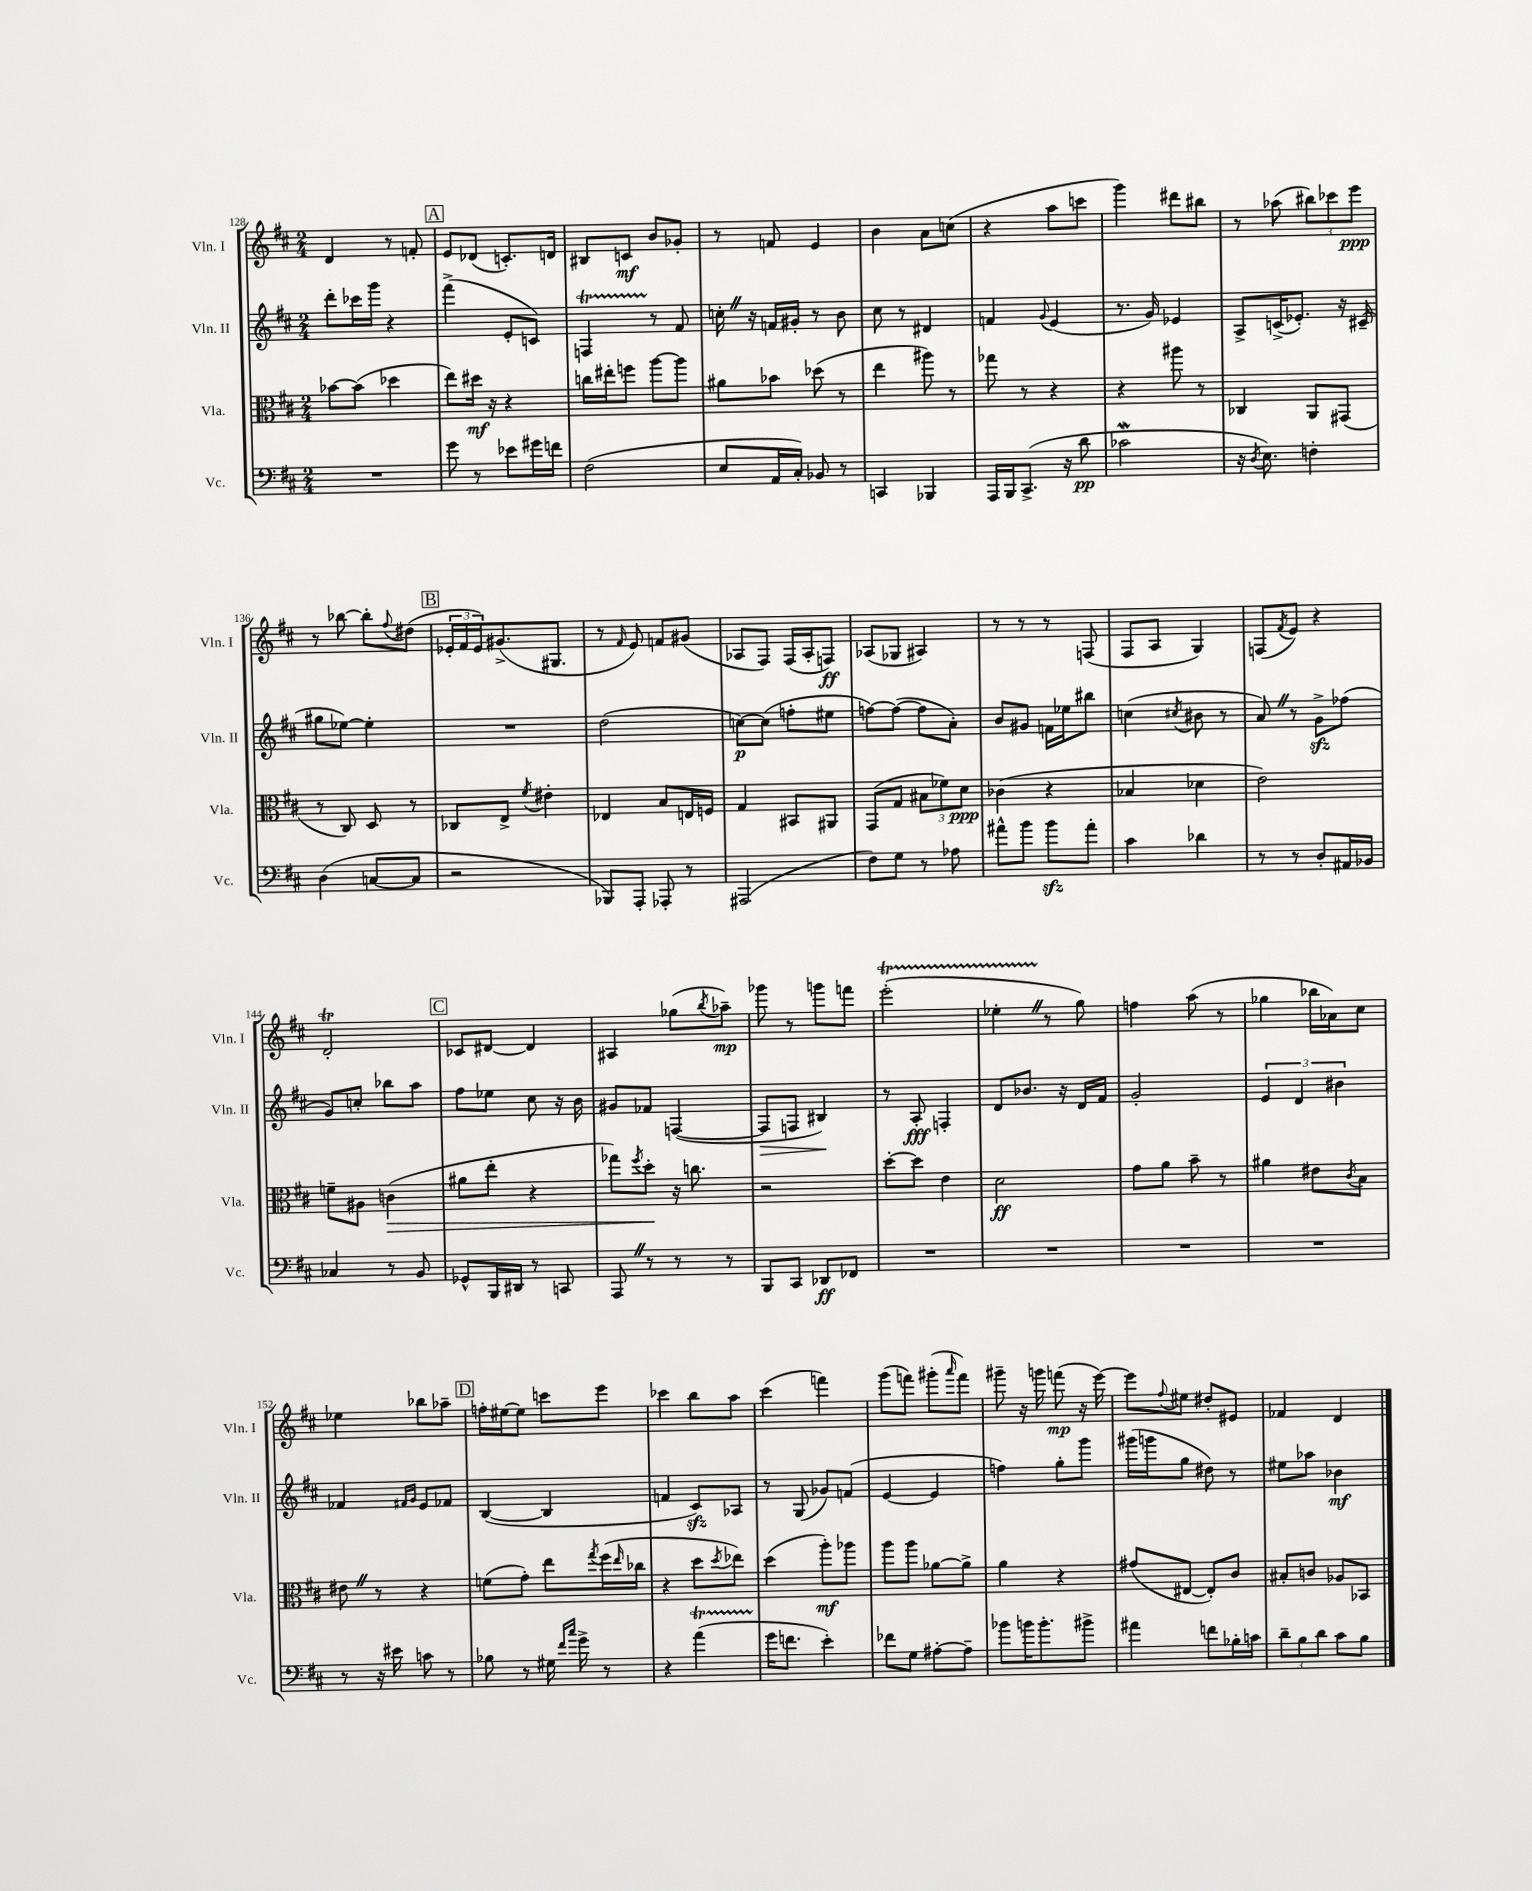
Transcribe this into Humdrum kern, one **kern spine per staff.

**kern	**kern	**kern	**kern
*staff4	*staff3	*staff2	*staff1
*clefF4	*clefC3	*clefG2	*clefG2
*k[f#c#]	*k[f#c#]	*k[f#c#]	*k[f#c#]
*M2/4	*M2/4	*M2/4	*M2/4
2r	[8b-\L	8ddd'\L	4d/
.	(8b-\]J	16ccc-\L	.
.	.	16ggg\JJ	.
.	4dd-\	4r	8r
.	.	.	8f'/
=	=	=	=
8g\	8ee\L)	(4fff#^\	8e/L
8r	16dd#\Jk	.	(8d-/J
.	16r	.	.
8e-\L	4r	8e'/L	8.c'/L)
16g#\L	.	8c/J)	.
16f\JJ	.	.	16d/Jk
=	=	=	=
(2F#\	16cc\LL	4F/	8B#/L
.	16ee#'\J	.	.
.	8ff\J	.	8c/J
.	[8aa\L	8r	8b/L
.	8aa\]J	8f#/	8g-'/J
=	=	=	=
8E/L	8a#\L	16cc'\	8r
.	.	16r	.
16AA/L	8b-\J	16f/LL	8f/
16C#'/JJ)	.	16g#'/JJ	.
8BB-/	(8dd-\	8r	4e/
8r	8r	8b\	.
=	=	=	=
4CC/	4ee\	8cc#\	4b\
.	.	8r	.
4BBB-/	8aa#\)	4d#/	8a\L
.	8r	.	(8cc\J
=	=	=	=
16AAA/LL	8gg-\	4f/	4r
16BBB/J	.	.	.
(8.CC#^/J	8r	.	.
.	.	8qqg/	.
.	4r	(4e/	8aa\L
16r	.	.	.
8d\	.	.	8ccc\J
=	=	=	=
2c-\	4r	8.r	4ggg\)
.	.	16g/)	.
.	8aa#\	4e-/	8ddd#\L
.	8r	.	8bb#\J
=	=	=	=
16r	4C-/	8A^/L	8r
8qD/	.	.	.
8.E\)	.	.	.
.	.	(16c^/K	(8aa-\
.	.	8.e-'/J)	.
4F'\	8AA/L	.	12bb#\L)
.	.	.	12ccc-\
.	(8GG#/J	16r	.
.	.	.	12eee\J
.	.	(16c#~/	.
=	=	=	=
(4D\	8r	8gg#\L	8r
.	8C#/)	[8ee-\J)	[8bb-\
[8C/L	8D/	4ee-'\]	8bb-'\]L
.	.	.	8qqff#/
8C/]J	8r	.	(8dd#\J
=	=	=	=
2r	8C-/L	2r	24e-'/LL
.	.	.	24f#/
.	.	.	24e-/J)
.	8E^/J	.	(8.g#^/
.	8qf#/	.	.
.	4e#'\	.	.
.	.	.	8.G#/J
=	=	=	=
8BBB-/L)	4E-/	(2dd\	8r
.	.	.	16qqf#/
8AAA'/J	.	.	8e/)
8AAA-'/	8B/L	.	8f/L
8r	16E/L	.	(8g#/J
.	16F/JJ	.	.
=	=	=	=
(2AAA#/	4G/	[8cc\L)	8A-/L
.	.	(8cc\]J	8F#/J)
.	8BB#/L	8ff'\L	(16F#/LL
.	.	.	16A-'/J
.	8AA#/J	8ee#\J	8F/J)
=	=	=	=
8F#\L)	(8GG/L	[8ff\L)	(8A-/L
8G\J	8G/J	(8ff\_J	8G-/J
8r	12B#\L	8ff\]L	4A#/)
.	12f-\)	.	.
8A-\	.	8a'\J)	.
.	12d\J	.	.
=	=	=	=
8a#^^\L	(4c-\	8b/L	8r
8b\J	.	8g#/J	8r
8b\L	4r	16f\LL	8r
.	.	16ee-\J	.
8a#'\J	.	8bb#\J	(8F/
=	=	=	=
4c#\	4B-/	(4cc\	8F#/L
.	.	.	8A/J
.	.	8qcc#/	.
4d-\	4d-\	8b#\	4G/)
.	.	8r	.
=	=	=	=
8r	2e\)	8a/)	(8F/L
.	.	.	8qf#/
8r	.	8r	8e/J)
8D'/L	.	8g^\L	4r
16AA#/L	.	(8ff-\J	.
16BB-/JJ	.	.	.
=	=	=	=
4C-/	8f~\L	8g/L)	2d'/
.	8A#\J	8cc'/J	.
8r	(4c\	8bb-\L	.
8BB/	.	8aa\J	.
=	=	=	=
8GG-^^/L	8a#\L	8ff#\L	8c-/L
16BBB/L	8ee'\J	8ee-\J	[8d#/J
16DD#/JJ	.	.	.
8r	4r	8cc#\	4d#/]
8CC/	.	16r	.
.	.	16b\	.
=	=	=	=
8AAA/	8gg-\L)	8g#/L	4A#/
.	8qff#/	.	.
8r	8dd'\J	8f-/J	.
8r	16r	([4F/	(8gg-\L
.	8.cc\	.	.
.	.	.	8qbb/
8r	.	.	8aa-~\J)
=	=	=	=
8BBB/L	2r	8F/]L	8ggg-\
8CC#/J	.	8F/J	8r
8DD-/L	.	4B#/)	8ggg\L
8FF-/J	.	.	8fff\J
=	=	=	=
2r	[8dd'\L	8r	(2eee'\
.	8dd\]J	8A'/	.
.	4e\	4F'/	.
=	=	=	=
2r	2d\	8d/L	4ee-'\
.	.	8.b-/J	.
.	.	.	8r
.	.	16r	.
.	.	16d/LL	8gg\)
.	.	16f#/JJ	.
=	=	=	=
2r	8g\L	2g'/	4ff\
.	8a\J	.	.
.	8b~\	.	(8aa\
.	8r	.	8r
=	=	=	=
2r	4a#\	6e/	4gg-\
.	.	6d/	.
.	8e#\L	.	16bb-\LL
.	.	.	16a-\J)
.	.	6b#\	.
.	8qc#/	.	.
.	8B\J	.	8cc#\J
=	=	=	=
8r	8e#\	4f-/	4ee-\
16r	8r	.	.
16e#\	.	.	.
.	.	16qqf#/LL	.
.	.	16qqg/JJ	.
8c\	4r	8e/L	8bb-\L
8r	.	8f-/J	8aa-~\J
=	=	=	=
8B-\	(8f\L	([4B/	16ff'\LL
.	.	.	[16ee#\J
8r	8g'\J)	.	8ee#\]J
16G#\	8ee\L	4B/]	8ccc\L
16qqf#/LL	.	.	.
16qqcc#/JJ	.	.	.
16g^\	.	.	.
.	8qgg/	.	.
8r	(16ff#\L	.	8eee\J
.	16qqee/	.	.
.	16cc-\JJ	.	.
=	=	=	=
4r	4r	4f/	4ccc-\
(4a\	8dd\L	8c#/L)	8bb\L
.	8qdd/	.	.
.	8ee-\J)	8A-/J	8aa\J
=	=	=	=
16g\LK	(4dd\	8r	(4ccc#\
8.f\J	.	.	.
.	.	(8G/	.
4e'\)	8aa'\L)	8g-/L)	4fff\)
.	8aa-\J	(8f/J	.
=	=	=	=
8f-\L	8aa\L	[4e/	(8ggg\L
8G\J	8aa\J	.	8fff\J)
[8A#'\L	[8a-\L	4e/]	(8ggg#'\L
.	.	.	16qqaaa/
8A#~\]J	8a-^\]J	.	8fff\J)
=	=	=	=
8b-\L	4a\	4ff\)	8ggg#~\
16b\K	.	.	16r
8.b'\	.	.	16ggg\
.	4r	8gg'\L	(8fff\
8b#^\J	.	8ggg\J	16r
.	.	.	[16eee\)
=	=	=	=
4a#\	(8g#/L	(16ggg#\LL	8eee\]L
.	.	16ggg\J	.
.	.	.	8qqff#/
.	[8E#/J	8gg\J	8ee#\J
8f\L	8E#'/]L)	8dd#\)	8dd#'/L
16B-'\L	8c#/J	8r	8e#/J
16c\JJ	.	.	.
=	=	=	=
12d~\L	8B#'/L	8ee#\L	4f-/
12B\	.	.	.
.	8c/J	8aa-\J	.
12d\J	.	.	.
8c#\L	8A-/L	4b-\	4d/
8B\J	8BB-/J	.	.
==	==	==	==
*-	*-	*-	*-
